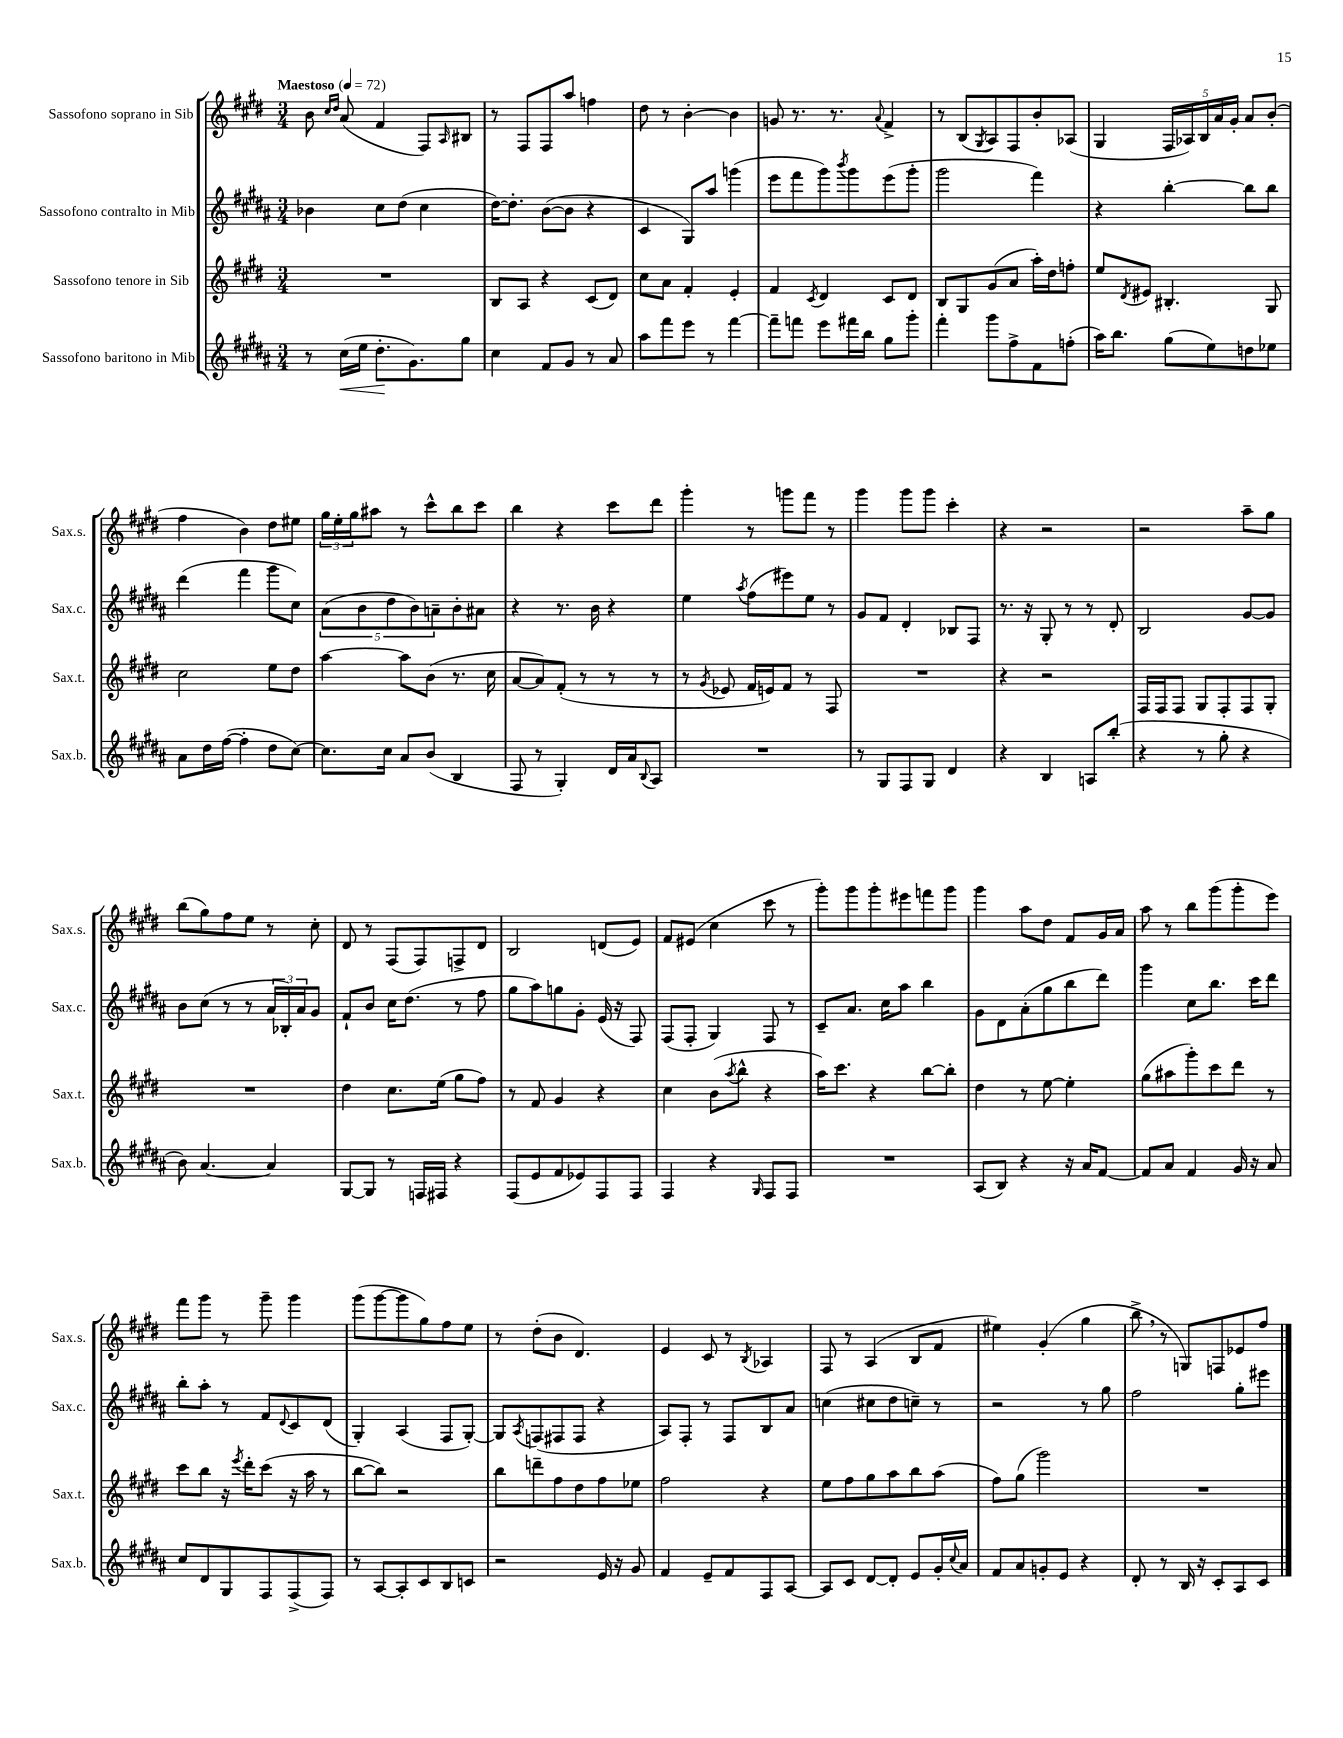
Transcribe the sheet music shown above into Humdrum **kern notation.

**kern	**kern	**kern	**kern
*staff4	*staff3	*staff2	*staff1
*clefG2	*clefG2	*clefG2	*clefG2
*k[f#c#g#d#a#]	*k[f#c#g#d#]	*k[f#c#g#d#a#]	*k[f#c#g#d#]
*M3/4	*M3/4	*M3/4	*M3/4
*MM72	*MM72	*MM72	*MM72
8r	2.r	4b-	8b
.	.	.	16qqcc#
.	.	.	16qqdd#
(16cc#	.	.	(8a
16ee	.	.	.
8.dd#'	.	8cc#	4f#
.	.	(8dd#	.
8.g#)	.	.	.
.	.	4cc#	8F#)
.	.	.	16qqA
8gg#	.	.	8B#
=	=	=	=
4cc#	8B	[16dd#)	8r
.	.	8.dd#']	.
.	8A	.	8F#
8f#	4r	([8b	8F#
8g#	.	8b]	8aa
8r	(8c#	4r	4ff
8a#	8d#)	.	.
=	=	=	=
8aa#	8cc#	4c#	8dd#
8fff#	8a	.	8r
8eee	4f#'	8G#)	[4b'
8r	.	8aa#	.
[4fff#	4e'	(4ggg	4b]
=	=	=	=
8fff#~]	4f#	8eee	8g
8fff	.	8fff#	8.r
.	8qc#	.	.
8eee	4d#	8ggg#)	.
.	.	.	8.r
.	.	8qbbb	.
16fff#	.	8ggg#	.
16bb	.	.	.
.	.	.	8qqa
8gg#	8c#	(8eee	4f#^
8ggg#'	8d#	8ggg#'	.
=	=	=	=
4fff#'	8B	2ggg#	8r
.	8G#	.	(8B
.	.	.	8qG#
8ggg#	(8g#	.	8A)
8ff#^	8a	.	8F#
8f#	16aa')	4fff#)	8b'
.	16dd#	.	.
(8ff'	8ff'	.	(8A-
=	=	=	=
16aa#)	8ee	4r	4G#
8.bb	.	.	.
.	8qd#	.	.
.	8e#	.	.
(8gg#	4.B#'	[4bb'	20F#
.	.	.	20A-)
.	.	.	20B
8ee)	.	.	.
.	.	.	20a
.	.	.	20g#'
8dd	.	8bb]	8a
8ee-	8G#	8bb	(8b'
=	=	=	=
8a#	2cc#	(4ddd#	4ff#
16dd#	.	.	.
([16ff#	.	.	.
4ff#']	.	4fff#	4b)
8dd#	8ee	8ggg#	8dd#
[8cc#)	8dd#	8cc#)	8ee#
=	=	=	=
8.cc#]	[4aa	(10a#	24gg#
.	.	.	24ee'
.	.	.	24gg#
.	.	10b	.
.	.	.	8aa#
16cc#	.	.	.
.	.	10dd#	.
8a#	8aa]	.	8r
.	.	10b)	.
(8b	(8b	.	8ccc#^^
.	.	10a~	.
4B	8.r	8b'	8bb
.	.	8a#	8ccc#
.	16cc#	.	.
=	=	=	=
8F#	[8a	4r	4bb
8r	8a])	.	.
4G#')	(8f#'	8.r	4r
.	8r	.	.
.	.	16b	.
16d#	8r	4r	8ccc#
16a#	.	.	.
8qqB	.	.	.
8A#	8r	.	8ddd#
=	=	=	=
2.r	8r	4ee	4ggg#'
.	8qg#	.	.
.	8e-	.	.
.	.	8qaa#	.
.	16f#	(8ff#	8r
.	16e)	.	.
.	8f#	8eee#)	8ggg
.	8r	8ee	8fff#
.	8F#	8r	8r
=	=	=	=
8r	2.r	8g#	4ggg#
8G#	.	8f#	.
8F#	.	4d#'	8ggg#
8G#	.	.	8ggg#
4d#	.	8B-	4ccc#'
.	.	8F#	.
=	=	=	=
4r	4r	8.r	4r
.	.	16r	.
4B	2r	8G#'	2r
.	.	8r	.
8A	.	8r	.
(8bb'	.	8d#'	.
=	=	=	=
4r	16F#	2B	2r
.	16F#	.	.
.	8F#	.	.
8r	8G#	.	.
8gg#'	8F#'	.	.
4r	8F#	[8g#	8aa~
.	8G#'	8g#]	8gg#
=	=	=	=
8b)	2.r	8b	(8bb
[4.a#	.	(8cc#	8gg#)
.	.	8r	8ff#
.	.	8r	8ee
4a#]	.	24a#	8r
.	.	24B-')	.
.	.	24a#	.
.	.	8g#	8cc#'
=	=	=	=
[8G#	4dd#	8f#`	8d#
8G#]	.	8b	8r
8r	8.cc#	16cc#	(8F#
.	.	(8.dd#	.
16F	.	.	8F#)
16F#	(16ee	.	.
4r	8gg#	8r	8F^
.	8ff#)	8ff#	8d#
=	=	=	=
(8F#	8r	8gg#	2B
8e	8f#	8aa#)	.
8f#	4g#	8gg	.
8e-)	.	8g#'	.
8F#	4r	(16e	(8d
.	.	16r	.
8F#	.	8F#)	8e)
=	=	=	=
4F#	4cc#	(8F#	8f#
.	.	8F#'	(8e#
4r	(8b	4G#)	4cc#
.	8qaa	.	.
.	8bb^^	.	.
16qqG#	.	.	.
8F#	4r	8F#	8ccc#
8F#	.	8r	8r
=	=	=	=
2.r	16aa)	8c#~	8ggg#')
.	8.ccc#	.	.
.	.	8.a#	8ggg#
.	4r	.	8ggg#'
.	.	16cc#	.
.	.	8aa#	8eee#
.	[8bb	4bb	8fff
.	8bb']	.	8ggg#
=	=	=	=
(8A#	4dd#	8g#	4ggg#
8B)	.	8d#	.
4r	8r	(8a#'	8aa
.	[8ee	8gg#	8dd#
16r	4ee']	8bb	8f#
16a#	.	.	.
[8f#	.	8ddd#)	16g#
.	.	.	16a
=	=	=	=
8f#]	(8gg#	4ggg#	8aa
8a#	8aa#	.	8r
4f#	8ggg#')	8cc#	8bb
.	8ccc#	8.bb	(8ggg#
16g#	8ddd#	.	8ggg#'
16r	.	16ccc#	.
8a#	8r	8ddd#	8eee)
=	=	=	=
8cc#	8ccc#	8bb'	8fff#
8d#	8bb	8aa#'	8ggg#
8G#	16r	8r	8r
.	8qeee	.	.
.	16ddd#'	.	.
8F#	(8ccc#	8f#	8ggg#~
.	.	8qqd#	.
(8F#^	16r	8c#	4ggg#
.	16aa	.	.
8F#)	8r	(8d#	.
=	=	=	=
8r	[8bb	4G#')	(8ggg#
[8A#	8bb])	.	[8ggg#
8A#']	2r	(4A#	8ggg#]
8c#	.	.	8gg#)
8B	.	8F#	8ff#
8c	.	[8G#')	8ee
=	=	=	=
2r	8bb	8G#]	8r
.	.	8qA#	.
.	8ddd~	(8F	(8dd#'
.	8ff#	8F#	8b
.	8dd#	8F#	4.d#)
16e	8ff#	4r	.
16r	.	.	.
8g#	8ee-	.	.
=	=	=	=
4f#	2ff#	8A#)	4e
.	.	8F#'	.
8e~	.	8r	8c#
8f#	.	8F#	8r
.	.	.	8qB
8F#	4r	8B	4A-
[8A#	.	8a#	.
=	=	=	=
8A#]	8ee	(4cc	8F#
8c#	8ff#	.	8r
[8d#	8gg#	8cc#	(4A
8d#']	8aa	8dd#	.
8e	8bb	8cc~)	8B
16g#'	(8aa	8r	8f#
8qqcc#	.	.	.
16a#	.	.	.
=	=	=	=
8f#	8ff#)	2r	4ee#)
8a#	(8gg#	.	.
8g'	2ggg#)	.	(4g#'
8e	.	.	.
4r	.	8r	4gg#
.	.	8gg#	.
=	=	=	=
8d#'	2.r	2ff#	8bb^
8r	.	.	8r
16B	.	.	8G)
16r	.	.	.
8c#'	.	.	8F
8A#	.	8gg#'	8e-
8c#	.	8eee#	8ff#
==	==	==	==
*-	*-	*-	*-
